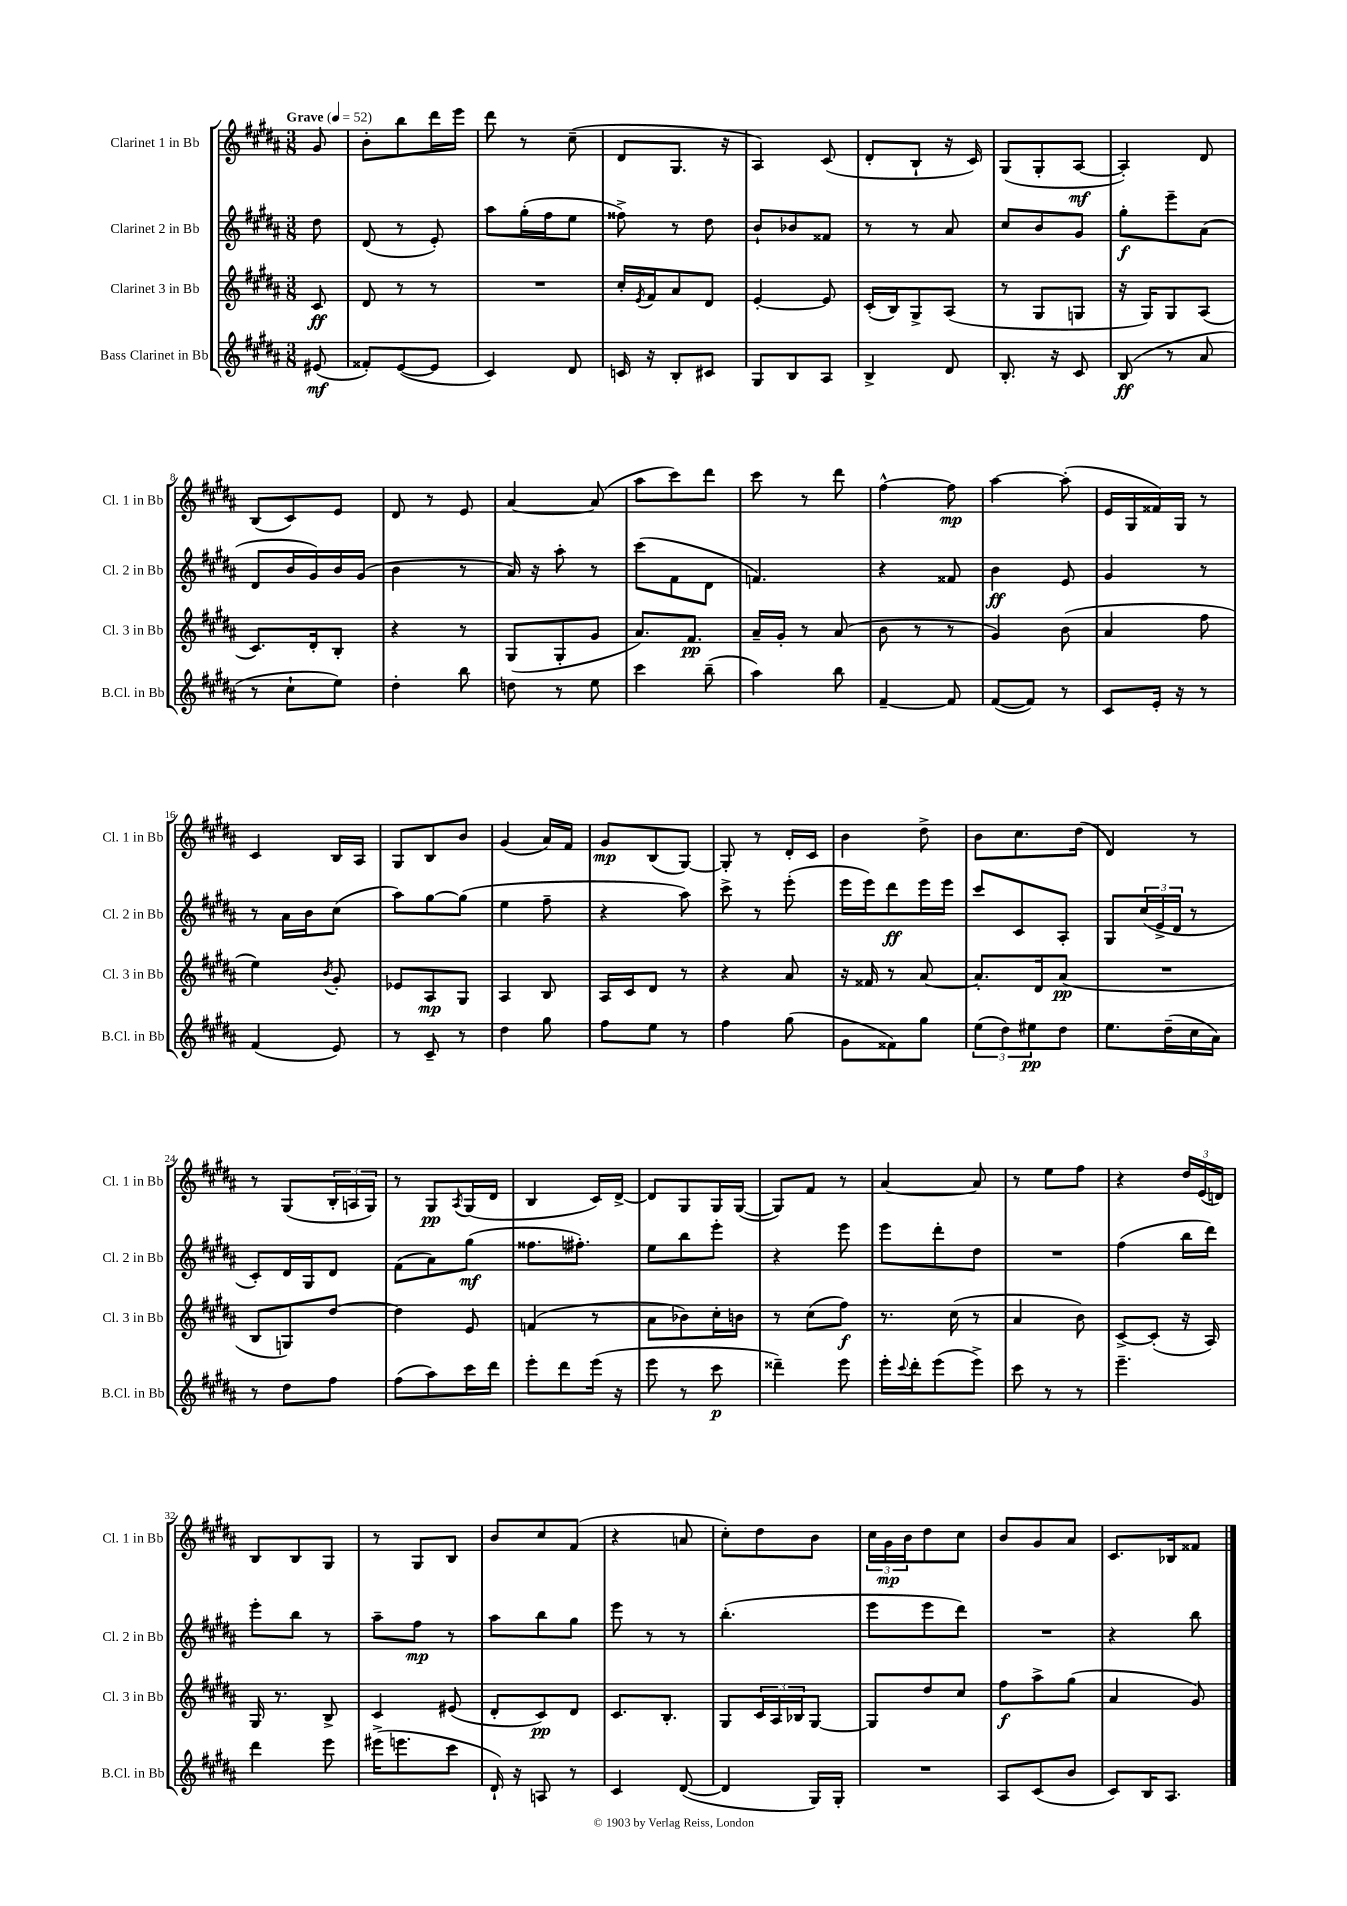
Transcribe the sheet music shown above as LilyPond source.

<<
\new StaffGroup <<
\new Staff = "s0" \with { instrumentName = "Clarinet 1 in Bb" shortInstrumentName = "Cl. 1 in Bb" } {
    \clef treble \key b \major \numericTimeSignature \time 3/8 \partial 8 \tempo "Grave" 4 = 52
    gis'8 |
    b'8-. b''8 dis'''16 e'''16 |
    dis'''8 r8 cis''8--( |
    dis'8 gis8. r16 |
    ais4) cis'8( |
    dis'8-. b8-! r16 cis'16) |
    gis8( gis8-. ais8~\mf |
    ais4-.) dis'8 |
    b8( cis'8) e'8 |
    dis'8 r8 e'8 |
    ais'4~ ais'8( |
    ais''8 cis'''8) dis'''8 |
    cis'''8 r8 dis'''8 |
    fis''4~-^ fis''8\mp |
    ais''4~ ais''8-.( |
    e'16 gis16 fisis'16) gis16 r8 |
    cis'4 b16 ais16 |
    gis8 b8 b'8 |
    gis'4( ais'16) fis'16 |
    gis'8\mp b8( gis8~) |
    gis8-. r8 dis'16-. cis'16 |
    b'4 dis''8-> |
    b'8 cis''8. dis''16( |
    dis'4) r8 |
    r8 gis8( \tuplet 3/2 { b16-. a16 gis16) } |
    r8 gis8\pp \acciaccatura { ais8 } gis16( dis'16 |
    b4 cis'16) dis'16~-> |
    dis'8 gis8 gis16 gis16~( |
    gis8) fis'8 r8 |
    ais'4~ ais'8 |
    r8 e''8 fis''8 |
    r4 \tuplet 3/2 { dis''16 e'16( d'16) } |
    b8 b8 gis8 |
    r8 gis8 b8 |
    b'8 cis''8 fis'8( |
    r4 a'8 |
    cis''8-.) dis''8 b'8 |
    \tuplet 3/2 { cis''16 gis'16\mp b'16 } dis''8 cis''8 |
    b'8 gis'8 ais'8 |
    cis'8. bes16 fisis'8 \bar "|." |
}
\new Staff = "s1" \with { instrumentName = "Clarinet 2 in Bb" shortInstrumentName = "Cl. 2 in Bb" } {
    \clef treble \key b \major \numericTimeSignature \time 3/8 \partial 8
    dis''8 |
    dis'8( r8 e'8-.) |
    ais''8 gis''16-.( fis''16 e''8 |
    fisis''8->) r8 dis''8 |
    b'8-! bes'8 fisis'8 |
    r8 r8 ais'8 |
    cis''8 b'8 gis'8 |
    gis''8-.\f e'''8-- ais'8( |
    dis'8 b'16 gis'16) b'16 gis'16( |
    b'4 r8 |
    ais'16) r16 ais''8-. r8 |
    cis'''8( fis'8 dis'8 |
    f'4.) |
    r4 fisis'8 |
    b'4\ff e'8 |
    gis'4 r8 |
    r8 ais'16 b'16 cis''8( |
    ais''8) gis''8~ gis''8( |
    e''4 fis''8-- |
    r4 ais''8) |
    cis'''8-> r8 e'''8-.( |
    e'''16 e'''16) dis'''8\ff e'''16 e'''16 |
    cis'''8 cis'8 ais8-. |
    gis8 \tuplet 3/2 { cis''16( e'16-> dis'16 } r8 |
    cis'8-.) dis'16 gis16 dis'8 |
    fis'8( ais'8) gis''8\mf( |
    fisis''8. fis''8.-.) |
    e''8 b''8 e'''8-. |
    r4 e'''8 |
    e'''8 dis'''8-. dis''8 |
    R4. |
    fis''4( b''16 dis'''16) |
    e'''8-. b''8 r8 |
    ais''8-- fis''8\mp r8 |
    ais''8 b''8 gis''8 |
    e'''8 r8 r8 |
    b''4.-.( |
    e'''8 e'''8 dis'''8) |
    R4. |
    r4 b''8 \bar "|." |
}
\new Staff = "s2" \with { instrumentName = "Clarinet 3 in Bb" shortInstrumentName = "Cl. 3 in Bb" } {
    \clef treble \key b \major \numericTimeSignature \time 3/8 \partial 8
    cis'8\ff |
    dis'8 r8 r8 |
    R4. |
    cis''16-. \acciaccatura { e'8 } fis'16 ais'8 dis'8 |
    e'4~-. e'8 |
    cis'16-.( b16) gis8-> ais8( |
    r8 gis8 g8 |
    r16 gis16) gis8 ais8( |
    cis'8.) dis'16-. b8-. |
    r4 r8 |
    gis8( gis8-. gis'8 |
    ais'8.) fis'8.\pp |
    ais'16-- gis'16-. r8 ais'8( |
    b'8 r8 r8 |
    gis'4) b'8( |
    ais'4 fis''8 |
    e''4) \acciaccatura { b'8 } gis'8-. |
    ees'8 ais8\mp gis8 |
    ais4 b8 |
    ais16 cis'16 dis'8 r8 |
    r4 ais'8 |
    r16 fisis'16 r8 ais'8~ |
    ais'8.-. dis'16 ais'8\pp( |
    R4. |
    b8 g8) dis''8~ |
    dis''4 e'8 |
    f'4( r8 |
    ais'8 bes'8) cis''16-. b'16 |
    r8 cis''8( fis''8\f) |
    r8. cis''16( r8 |
    ais'4 b'8) |
    cis'8~-> cis'8-.( r16 ais16) |
    gis16 r8. b8-> |
    cis'4 eis'8( |
    dis'8-. cis'8\pp) dis'8 |
    cis'8. b8.-. |
    gis8 \tuplet 3/2 { cis'16 ais16 bes16 } gis8~ |
    gis8 dis''8 cis''8 |
    fis''8\f ais''8-> gis''8( |
    ais'4 gis'8) \bar "|." |
}
\new Staff = "s3" \with { instrumentName = "Bass Clarinet in Bb" shortInstrumentName = "B.Cl. in Bb" } {
    \clef treble \key b \major \numericTimeSignature \time 3/8 \partial 8
    eis'8\mf( |
    fisis'8-.) e'8~( e'8 |
    cis'4) dis'8 |
    c'16 r16 b8-. cis'8 |
    gis8 b8 ais8 |
    b4-> dis'8 |
    b8.-. r16 cis'8 |
    b8\ff( r8 ais'8 |
    r8 cis''8-! e''8) |
    dis''4-. b''8 |
    d''8 r8 e''8 |
    cis'''4 b''8--( |
    ais''4) b''8 |
    fis'4~-- fis'8 |
    fis'8~( fis'8) r8 |
    cis'8 e'16-. r16 r8 |
    fis'4( e'8) |
    r8 cis'8-- r8 |
    dis''4 gis''8 |
    fis''8 e''8 r8 |
    fis''4 gis''8( |
    gis'8 fisis'8) gis''8 |
    \tuplet 3/2 { e''8( dis''8) eis''8\pp } dis''8 |
    e''8. dis''16--( cis''16 ais'16) |
    r8 dis''8 fis''8 |
    fis''8( ais''8) cis'''16 dis'''16 |
    e'''8-. dis'''8 e'''16( r16 |
    e'''8 r8 cis'''8\p |
    disis'''4--) e'''8 |
    e'''16-. \appoggiatura { cis'''8 } dis'''16-. e'''8( e'''8->) |
    cis'''8 r8 r8 |
    e'''4.-- |
    dis'''4 e'''8 |
    eis'''16->( e'''8. cis'''8 |
    dis'16-!) r16 a8 r8 |
    cis'4 dis'8~( |
    dis'4 gis16) gis16-. |
    R4. |
    ais8 cis'8( b'8 |
    cis'8) b16 ais8. \bar "|." |
}
>>
>>
